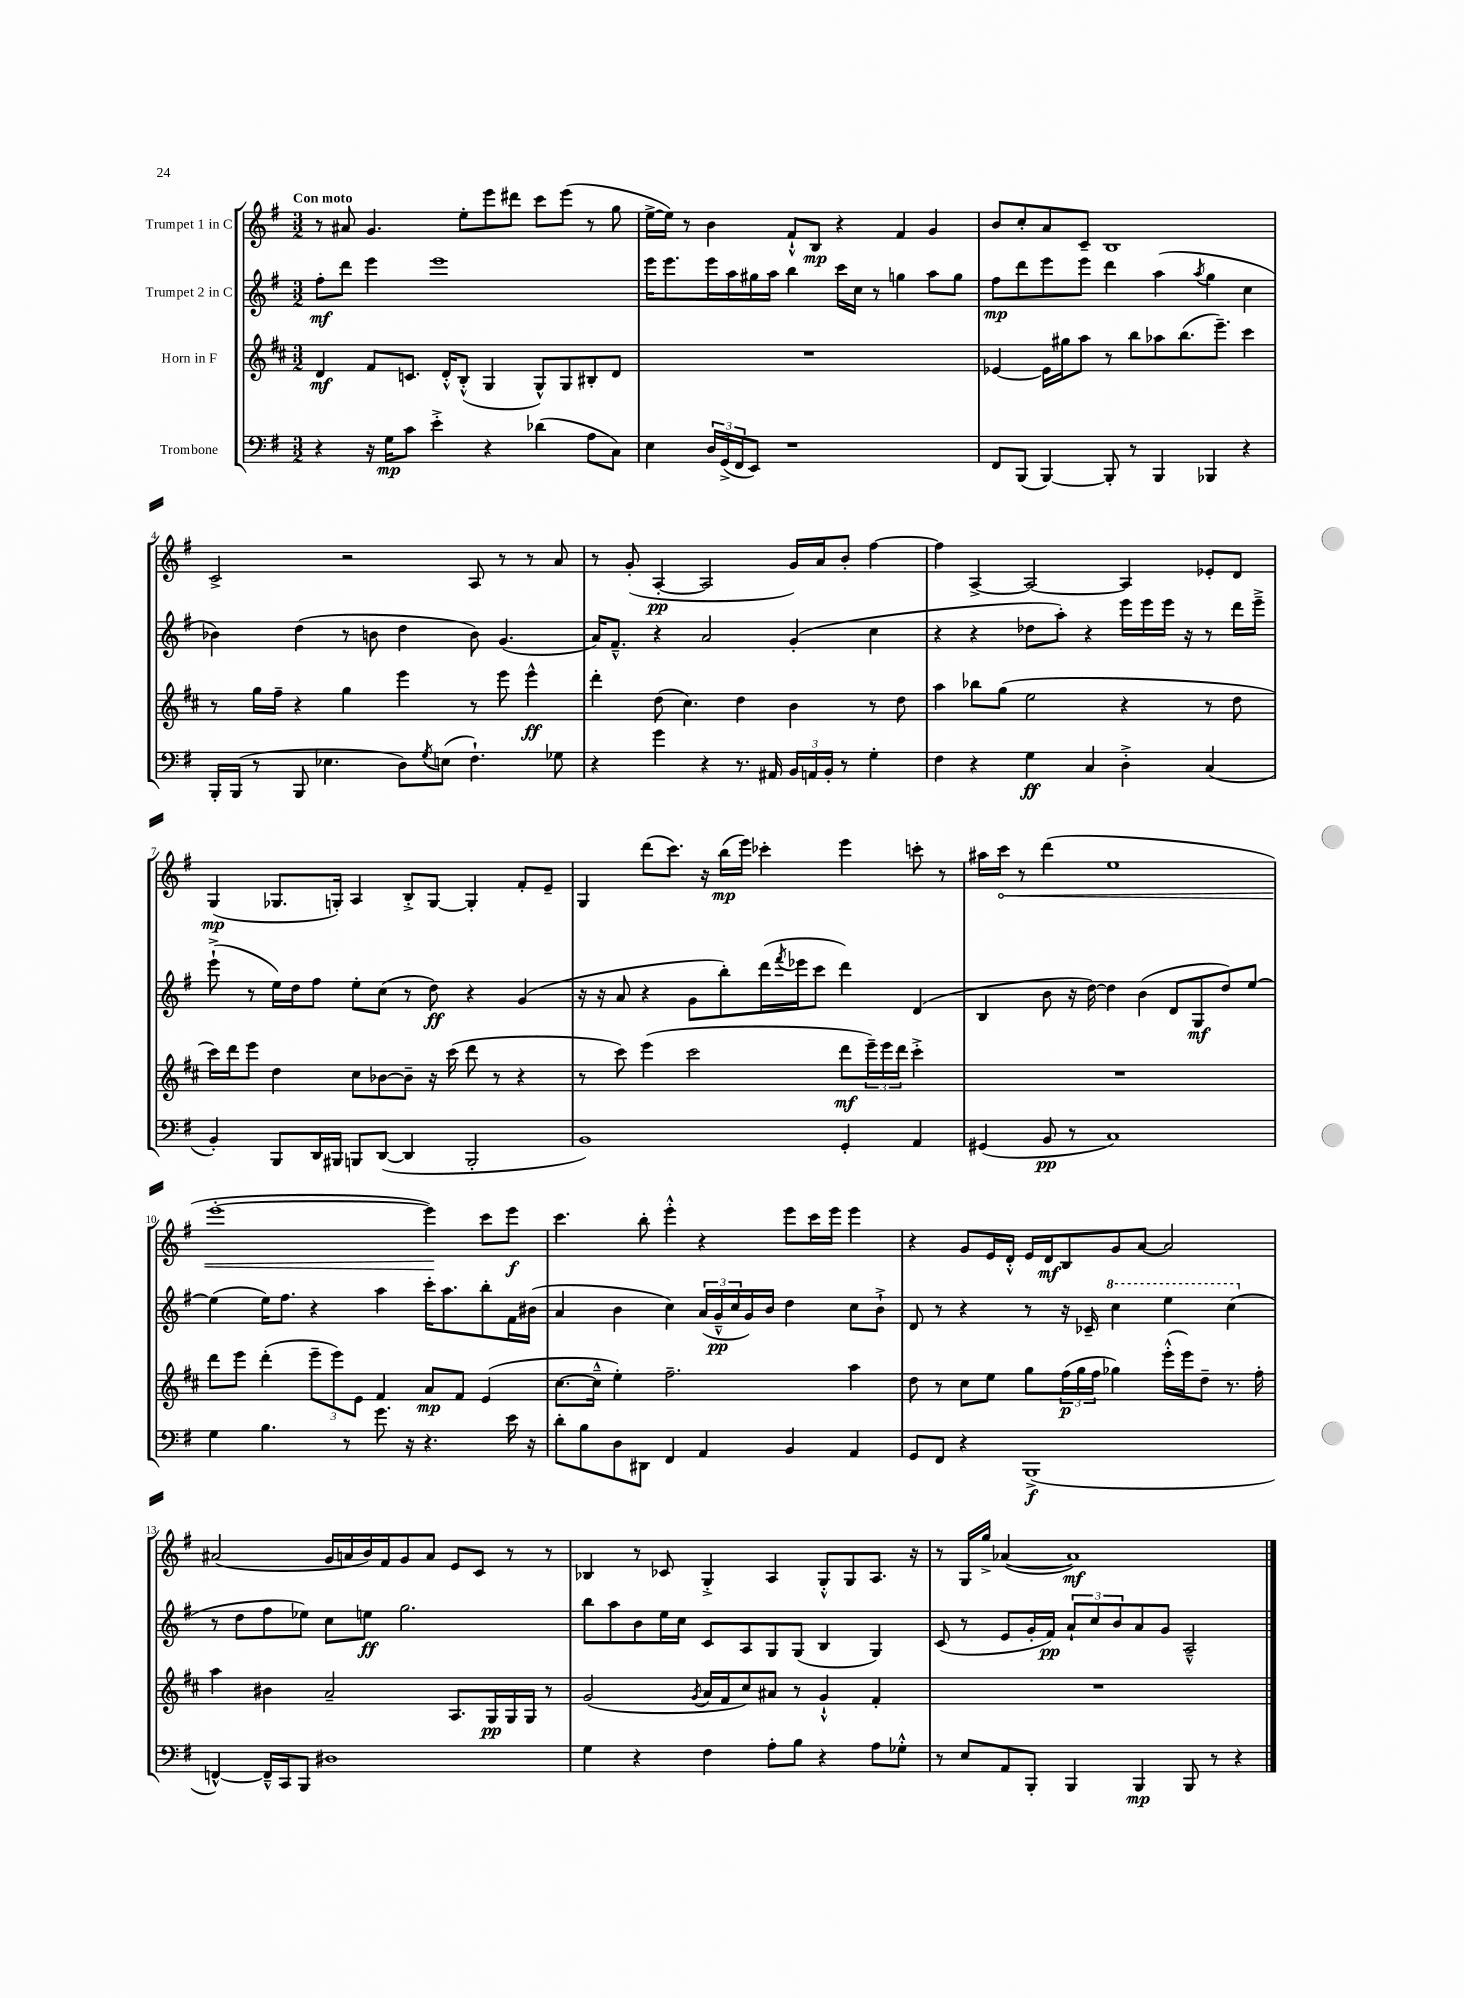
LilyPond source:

<<
\new StaffGroup <<
\new Staff = "s0" \with { instrumentName = "Trumpet 1 in C" } {
    \clef treble \key g \major \numericTimeSignature \time 3/2 \tempo "Con moto"
    r8 ais'8 g'4. e''8-. e'''8 dis'''8 c'''8 e'''8( r8 g''8 |
    e''16~-> e''16) r8 b'4 fis'8-!-^ b8\mp r4 fis'4 g'4 |
    b'8 c''8-. a'8 c'8-- b1 |
    c'2-> r2 a8 r8 r8 a'8 |
    r8 g'8-.( a4~-.\pp a2 g'16) a'16 b'8-. fis''4~ |
    fis''4 a4~-> a2~ a4 ees'8-. d'8 |
    g4\mp( ges8. g16-.) a4 b8-.-> g8~ g4-. fis'8-. e'8-- |
    g4 d'''8( c'''8.) r16 b''16\mp( e'''16) ces'''4-. e'''4 c'''8-. r8 |
    ais''16 \once \override Hairpin.circled-tip = ##t c'''16\< r8 d'''4( e''1 |
    e'''1~-. e'''4\!) c'''8 e'''8\f |
    c'''4. b''8-. e'''4-.-^ r4 e'''8 c'''16 e'''16 e'''4 |
    r4 g'8 e'16 d'16-.-^ e'16 d'16\mf b8 g'8 a'8~ a'2 |
    ais'2( g'16 a'16 b'16) fis'16 g'8 a'8 e'8 c'8 r8 r8 |
    bes4 r8 ces'8 g4-.-> a4 g8-.-^ g8 a8. r16 |
    r8 g16 g''16-> aes'4~( aes'1\mf) \bar "|." |
}
\new Staff = "s1" \with { instrumentName = "Trumpet 2 in C" } {
    \clef treble \key g \major \numericTimeSignature \time 3/2
    fis''8-.\mf d'''8 e'''4 e'''1 |
    e'''16 e'''8. e'''16 a''16 gis''16 a''16 b''4 c'''16 c''16 r8 g''4 a''8 g''8 |
    fis''8\mp d'''8 e'''8 e'''8 d'''4 a''4( \acciaccatura { a''8 } g''4 c''4 |
    bes'4) d''4( r8 b'8 d''4 b'8) g'4.( |
    a'16) fis'8.---^ r4 a'2 g'4-.( c''4 |
    r4 r4 des''8 a''8-.) r4 e'''16 e'''16 e'''16 r16 r8 d'''16 e'''16---> |
    e'''8-!->( r8 e''16) d''16 fis''8 e''8-. c''8( r8 d''8\ff) r4 g'4( |
    r16 r16 a'8 r4 g'8 b''8-.) d'''16( \acciaccatura { fis'''8 } ees'''16 c'''8 d'''4) d'4( |
    b4 b'8 r16 d''16~) d''4 b'4( d'8 g8\mf d''8) e''8~ |
    e''4( e''16) fis''8. r4 a''4 c'''16-. a''8. b''8-. fis'16 bis'16( |
    a'4 b'4 c''4) \tuplet 3/2 { a'16( g'16---^\pp c''16 } g'16) b'16 d''4 c''8 b'8-!-> |
    d'8 r8 r4 r8 r16 ces'16-- \ottava #1 c'''4 e'''4 c'''4( \ottava #0 |
    r8 d''8 fis''8 ees''8) c''8 e''8\ff g''2. |
    b''8 a''8 b'8 e''16 c''16 c'8 a8 g8 g8( b4 g4) |
    c'8( r8 e'8 g'16-. fis'16\pp) \tuplet 3/2 { a'8-! c''8 b'8 } a'8 g'8 a2---^ \bar "|." |
}
\new Staff = "s2" \with { instrumentName = "Horn in F" } {
    \clef treble \key d \major \numericTimeSignature \time 3/2
    d'4\mf fis'8 c'8. d'16-.-^ b8-.-^( g4 g8-^) g8 bis8-. d'8 |
    R1. |
    ees'4~ ees'16 gis''16 a''8 r8 b''8 aes''8 b''8.( e'''8.--) cis'''4 |
    r8 g''16 fis''16-- r4 g''4 e'''4 r8 e'''8 e'''4-^\ff |
    d'''4-. d''8( cis''4.) d''4 b'4 r8 d''8 |
    a''4 bes''8 g''8( e''2 r4 r8 d''8 |
    cis'''16) d'''16 e'''8 d''4 cis''8 bes'8~ bes'8-- r16 cis'''16( d'''8 r8 r4 |
    r8 cis'''8) e'''4( cis'''2 d'''8\mf \tuplet 3/2 { e'''16--) e'''16 d'''16 } cis'''4-.-> |
    R1. |
    d'''8 e'''8 d'''4-.( \tuplet 3/2 { e'''8-- e'''8) e'8 } fis'4 a'8\mp fis'8 e'4( |
    cis''8.~ cis''16---^ e''4-.) fis''2.-- a''4 |
    d''8 r8 cis''8 e''8 g''8 \tuplet 3/2 { fis''16\p( g''16 fis''16 } ges''4) e'''16-.-^( e'''16) d''8-- r8. fis''16-. |
    a''4 bis'4 a'2-- a8. g16\pp g16 g16 r8 |
    g'2( \acciaccatura { g'8 } a'16 fis'16 cis''8) ais'8 r8 g'4-!-^ fis'4-. |
    R1. \bar "|." |
}
\new Staff = "s3" \with { instrumentName = "Trombone" } {
    \clef bass \key g \major \numericTimeSignature \time 3/2
    r4 r16 g16\mp c'8 e'4-.-> r4 des'4( a8 c8) |
    e4 \tuplet 3/2 { d16 g,16->( fis,16 } e,8) r1 |
    fis,8 b,,8( b,,4~) b,,8-. r8 b,,4 bes,,4 r4 |
    b,,16-. b,,16( r8 b,,8 ees4. d8) \acciaccatura { g8 } e8( fis4.-!) ges8 |
    r4 g'4 r4 r8. ais,16 \tuplet 3/2 { b,16 a,16 b,16-. } r8 g4-. |
    fis4 r4 g4\ff c4 d4-.-> c4( |
    b,4-.) b,,8 d,16 bis,,16 b,,8 d,8~( d,4 b,,2-. |
    b,1) g,4-. a,4 |
    gis,4( b,8\pp r8 c1) |
    g4 b4. r8 g'8. r16 r4. e'16 r16 |
    d'8-. b8 d8 dis,8 fis,4 a,4 b,4 a,4 |
    g,8 fis,8 r4 b,,1->\f( |
    f,4~-^) f,16---^ c,16 b,,8 dis1 |
    g4 r4 fis4 a8-. b8 r4 a8 ges8-.-^ |
    r8 e8 a,8 b,,8-. b,,4 b,,4\mp b,,8 r8 r4 \bar "|." |
}
>>
>>
